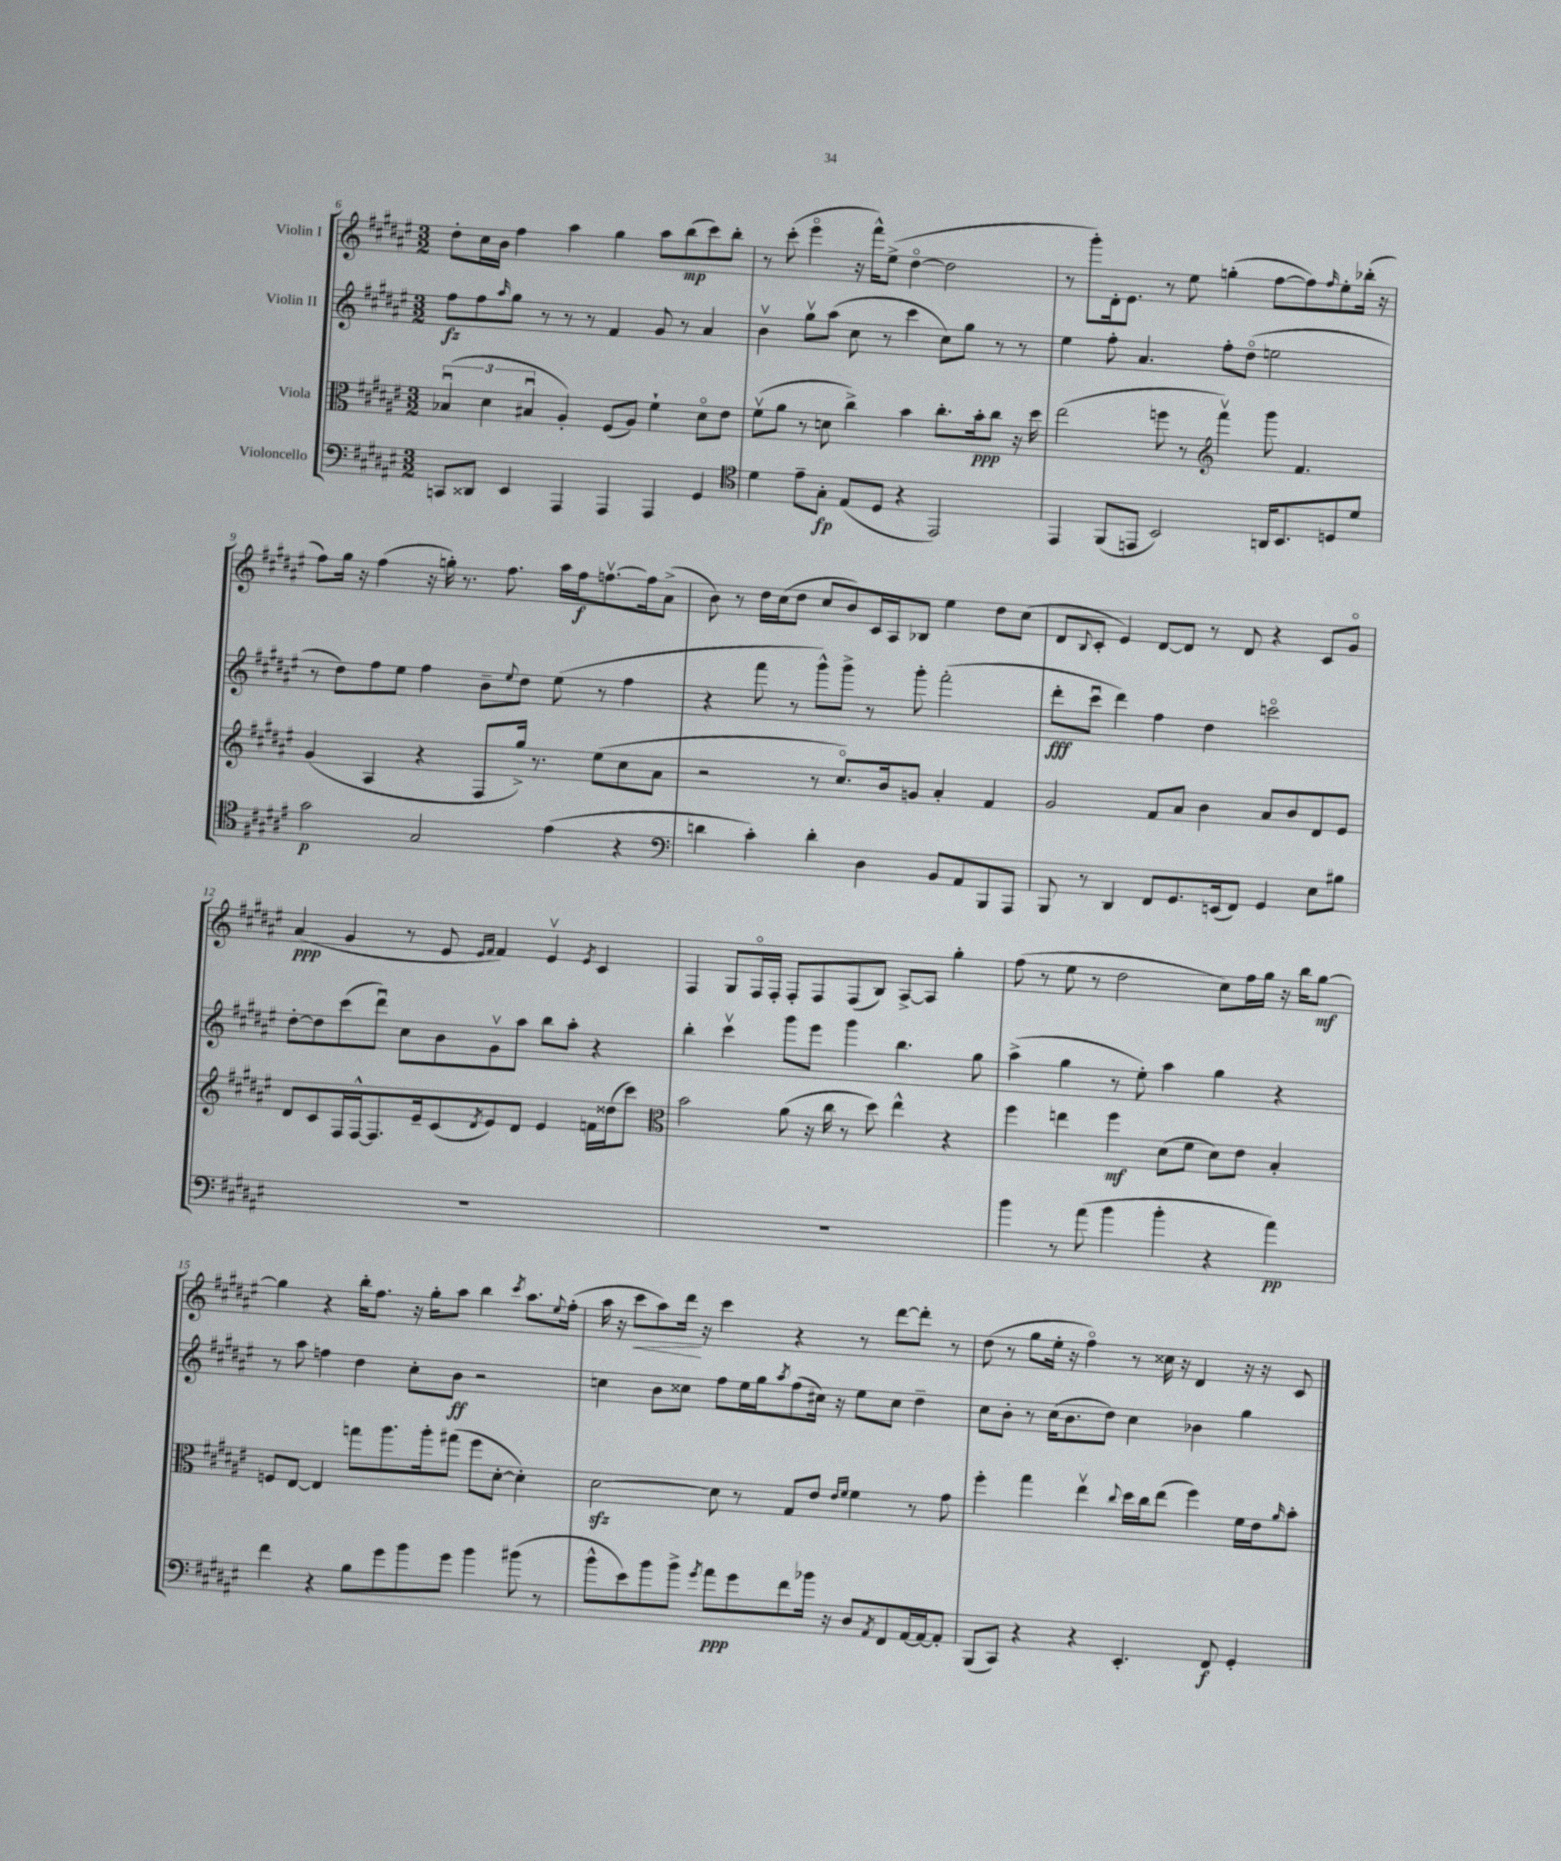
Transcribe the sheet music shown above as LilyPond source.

<<
\new StaffGroup <<
\new Staff = "s0" \with { instrumentName = "Violin I" } {
    \clef treble \key fis \major \numericTimeSignature \time 3/2
    dis''8-. cis''16 b'16 fis''4 ais''4 gis''4 ais''8 b''8\mp( cis'''8) b''8-. |
    r8 cis'''8-.( eis'''4\flageolet r16 fis'''16-^) eis''8->( dis''4~\flageolet dis''2 |
    r8 gis'''8-.) dis'16-. eis'8. r8 eis''8 g''4-.( fis''8~ fis''8) \grace { fis''16 } eis''8-. bes''16-.( r16 |
    fis''8) gis''16 r16 fis''4( r16 g''16-.) r8. fis''8. ais''16 fis''16\f f''8.~\upbow f''16 ais'8->( |
    b'8) r8 dis''16 cis''16( dis''8 cis''8 b'8) cis'16 ais16 bes8 eis''4 dis''8 cis''8( |
    dis'8 \appoggiatura { b8 } cis'8-. eis'4) dis'8~ dis'8 r8 dis'8 r4 cis'8 gis'8\flageolet |
    ais'4\ppp( gis'4 r8 eis'8 \grace { eis'16 fis'16 } fis'4) eis'4\upbow \acciaccatura { eis'8 } cis'4 |
    fis4 gis8 fis16\flageolet fis16-. fis8-. fis8 fis8( b8) ais8~-> ais8 gis''4-. |
    fis''8( r8 eis''8 r8 dis''2 cis''8) fis''16 gis''16 r16 b''16 gis''8~\mf |
    gis''4 r4 b''16-. fis''8. r16 gis''16-. ais''8 b''4 \acciaccatura { cis'''8 } ais''8. \appoggiatura { eis''8 } fis''16-.( |
    ais''16 r16 cis'''8\< ais''8) dis'''16\! r16 cis'''4 r4 r8 dis'''8~ dis'''8-. r8 |
    dis''8( r8 gis''8 eis''16-. r16 fis''4\flageolet) r8 cisis''16 r16 dis'4 r16 r16 cis'8 \bar "|." |
}
\new Staff = "s1" \with { instrumentName = "Violin II" } {
    \clef treble \key fis \major \numericTimeSignature \time 3/2
    fis''8\fz fis''8 \grace { ais''16 } gis''8 r8 r8 r8 fis'4 gis'8 r8 ais'4 |
    b'4\upbow gis''8\upbow ais''8( cis''8 r8 cis'''4 cis''8) gis''8 r8 r8 |
    eis''4 fis''8-. ais'4. fis''8-. dis''8\flageolet( e''2 |
    r8 dis''8) fis''8 eis''8 fis''4 b'8-- \appoggiatura { eis''8 } dis''8 eis''8( r8 fis''4 |
    r4 fis'''8 r8 gis'''8-^) gis'''8-> r8 gis'''8-. fis'''2-.( |
    dis'''8-.\fff cis'''8\downbow dis'''4) fis''4 dis''4 c'''2\flageolet |
    dis''8~-. dis''8 cis'''8( dis'''8\downbow) cis''8 b'8 gis'8\upbow ais''8 b''8 ais''8-. r4 |
    b''4-. cis'''4\upbow gis'''8 eis'''8 gis'''4 b''4. gis''8 |
    ais''4->( gis''4 r8 eis''8-.) ais''4 gis''4 r4 |
    r8 ais''8 f''4 dis''4 cis''8-. b'8\ff r2 |
    c''4 b'8 cisis''8 fis''8 eis''16 gis''16 \acciaccatura { ais''8 } fis''8( cis''16) r16 eis''8 cis''8 dis''4-- |
    cis''8 b'8-. r8 cis''16( b'8. dis''8) cis''4 bes'4 gis''4 \bar "|." |
}
\new Staff = "s2" \with { instrumentName = "Viola" } {
    \clef alto \key fis \major \numericTimeSignature \time 3/2
    \tuplet 3/2 { bes4\downbow( dis'4 bis4\downbow } ais4-.) fis8( ais8) fis'4-! dis'8\flageolet eis'8 |
    fis'8\upbow( ais'8 r8 d'8 cis''4->) b'4 cis''8.-. b'16-.\ppp cis''8 r16 dis''16 |
    eis''2( f''8 r8 \clef treble fis'''4\upbow) gis'''8 fis'4. |
    gis'4( ais4 r4 fis8 gis''16->) r8. eis''8( cis''8 ais'8 |
    r2 r8 cis''8.\flageolet) b'16 g'8 ais'4-. fis'4 |
    gis'2 fis'8 ais'8 b'4 ais'8 b'8 dis'8 eis'8 |
    dis'8 cis'8 fis16 fis16~-^ fis8. eis'16-- cis'8( \acciaccatura { dis'8 } eis'8) dis'8 eis'4 f'16 disis''16( cis'''8) |
    \clef alto b'2 ais'8( r16 cis''16 r8 dis''8) eis''4-^ r4 |
    fis''4 e''4 fis''4\mf dis'8( fis'8 dis'8) eis'8 b4-. |
    f8 eis8~ eis4 g''8 ais''8. ais''16-. gis''8( fis''8 dis'8~-. dis'4-.) |
    dis'2~\sfz dis'8 r8 gis8 eis'8 \grace { eis'16 fis'16 } fis'4 r8 gis'8 |
    fis''4-. gis''4 eis''4\upbow \appoggiatura { cis''8 } dis''16 cis''16 eis''8( fis''4) fis'16 eis'16 \grace { ais'16 } b'8-. \bar "|." |
}
\new Staff = "s3" \with { instrumentName = "Violoncello" } {
    \clef bass \key fis \major \numericTimeSignature \time 3/2
    c,8 disis,8 eis,4 ais,,4 ais,,4 ais,,4 gis,4 |
    \clef tenor dis'4 eis'8-- gis8-.\fp eis8( dis8 r4 eis,2) |
    eis,4 fis,8( e,8 b,2) a,16 b,8. d8 dis'8 |
    gis'2\p gis2 eis'4( r4 |
    \clef bass d'4 cis'4-.) d'4-. dis4 b,8 ais,8 b,,8 ais,,8 |
    b,,8 r8 dis,4 fis,8 gis,8. e,16( fis,8) gis,4 eis8 bis8 |
    R1. |
    R1. |
    b'4 r8 ais'8( b'4 b'4-. r4 ais'4\pp) |
    fis'4 r4 b8 gis'8 b'8 gis'8 b'4 bis'8( r8 |
    b'8-^ eis'8) b'8 b'8-> \acciaccatura { gis'8 } ais'8\ppp gis'8 fis'8 bes'16 r16 dis8 \acciaccatura { ais,8 } fis,8 ais,16~ ais,16~ ais,8-. |
    b,,8( cis,8) r4 r4 eis,4.-. fis,8\f gis,4-. \bar "|." |
}
>>
>>
\layout { \context { \Score currentBarNumber = #6 } }
